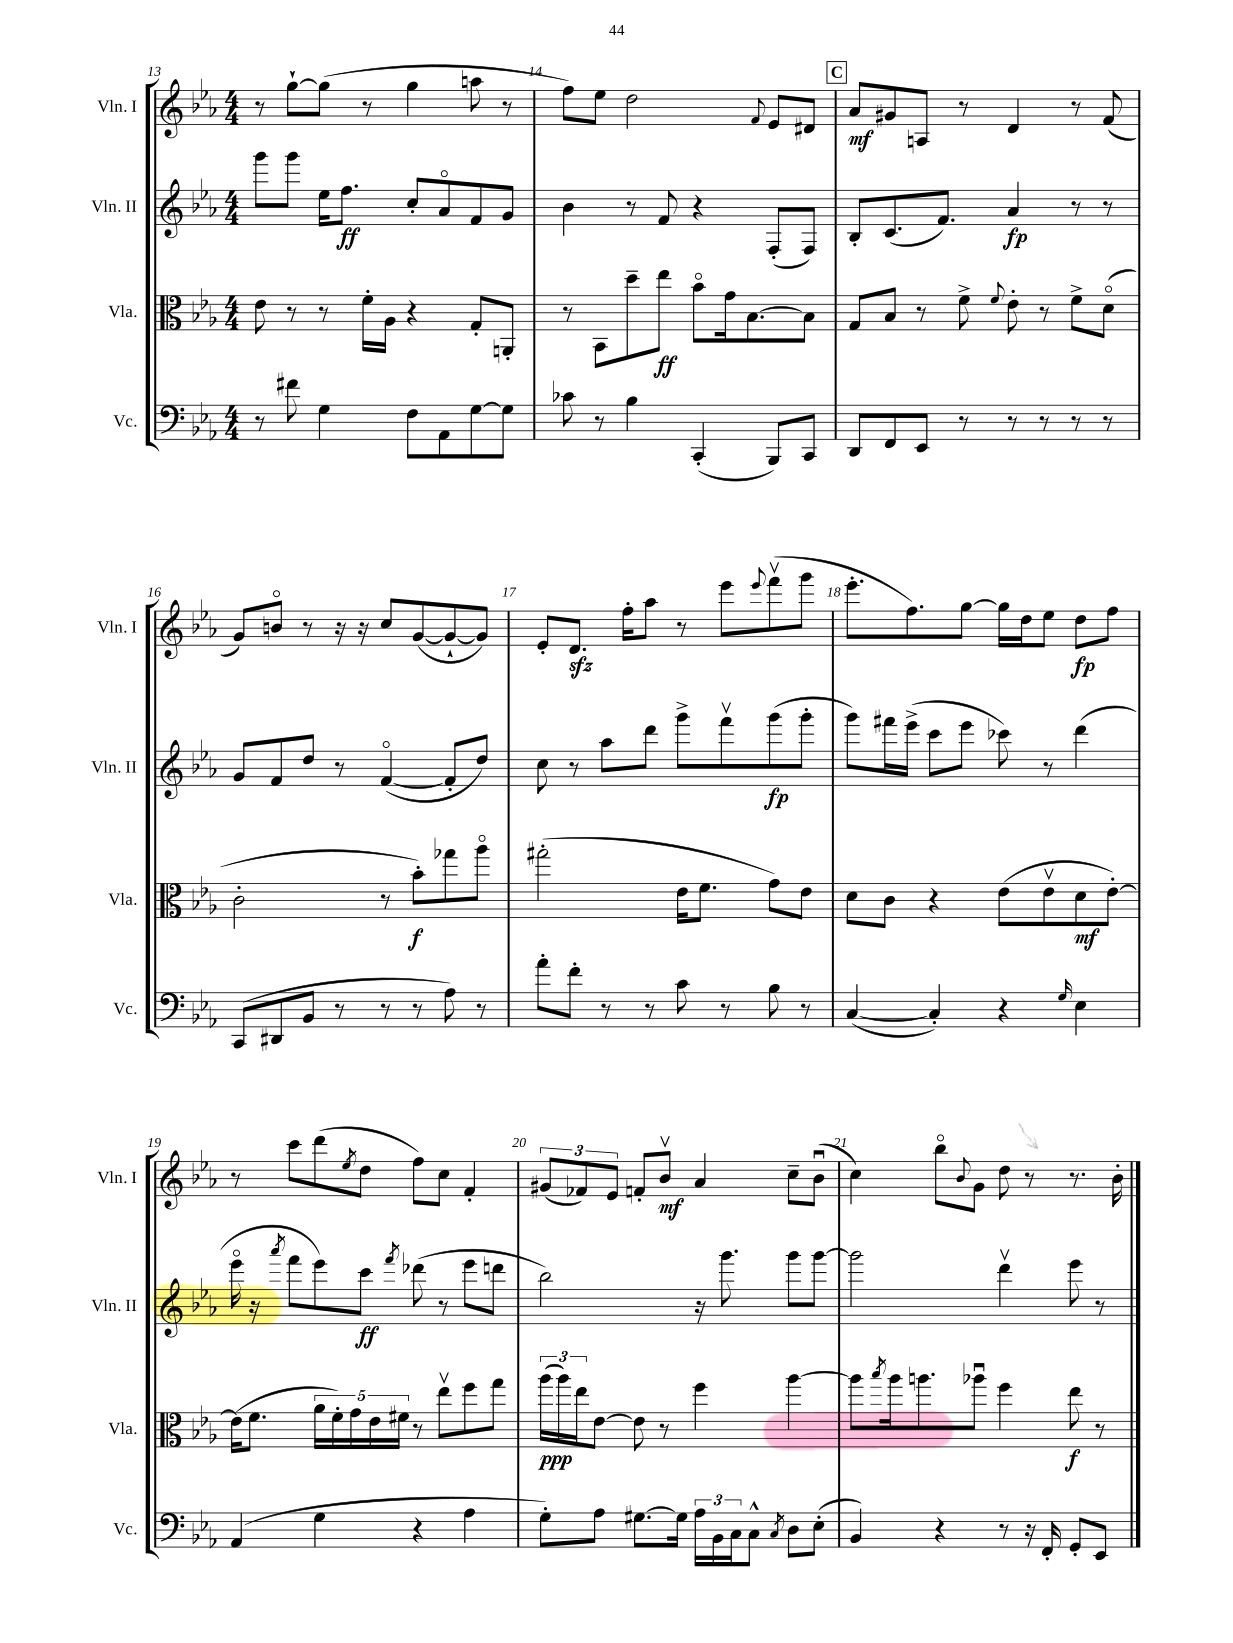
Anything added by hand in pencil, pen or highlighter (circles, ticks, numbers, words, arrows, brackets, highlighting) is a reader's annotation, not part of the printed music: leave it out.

**kern	**kern	**dynam	**kern	**dynam	**kern	**dynam
*part4	*part3	*part3	*part2	*part2	*part1	*part1
*staff4	*staff3	*staff3	*staff2	*staff2	*staff1	*staff1
*I"Vc.	*I"Vla.	*	*I"Vln. II	*	*I"Vln. I	*
*I'Vc.	*I'Vla.	*	*I'Vln. II	*	*I'Vln. I	*
*clefF4	*clefC3	*	*clefG2	*	*clefG2	*
*k[b-e-a-]	*k[b-e-a-]	*	*k[b-e-a-]	*	*k[b-e-a-]	*
*M4/4	*M4/4	*	*M4/4	*	*M4/4	*
=13	=13	=13	=13	=13	=13	=13
8r	8e-\	.	8ggg\L	.	8r	.
8f#X\	8r	.	8ggg\J	.	[8gg`\L	.
4G\	8r	.	16ee-\KL	.	(8gg\J]	.
.	.	.	8.ff\J	ff	.	.
.	16f'\LL	.	.	.	8r	.
.	16A-\JJ	.	.	.	.	.
8F\L	4r	.	8cc'/L	.	4gg\	.
8AA-\	.	.	8a-/	.	.	.
[8G\	8G'/L	.	8f/	.	8aan\	.
8G\J]	8AAn'/J	.	8g/J	.	8r	.
=14	=14	=14	=14	=14	=14	=14
8c-X\	8r	.	4b-\	.	8ff\L)	.
8r	8BB-\L	.	.	.	8ee-\J	.
4B-\	8dd~\	.	8r	.	2dd\	.
.	8ee-\J	ff	8f/	.	.	.
(4CC'/	8b-\L	.	4r	.	.	.
.	16g\k	.	.	.	.	.
.	[8.B-\	.	.	.	.	.
.	.	.	.	.	8qqf/	.
8BBB-/L)	.	.	(8F'/L	.	8e-/L	.
8CC/J	8B-\J]	.	8F/J)	.	8d#X/J	.
!!LO:REH:place=s1:t=C
=15	=15	=15	=15	=15	=15	=15
8DD/L	8G/L	.	8B-'/L	.	8a-/L	mf
8FF/	8B-/J	.	(8.c/	.	8g#X/	.
8EE-/J	8r	.	.	.	8An/J	.
.	.	.	8.f/J)	.	.	.
8r	8f^\	.	.	.	8r	.
.	8qqf/	.	.	.	.	.
8r	8e-'\	.	4a-/	fp	4d/	.
8r	8r	.	.	.	.	.
8r	8f^\L	.	8r	.	8r	.
8r	(8d\J	.	8r	.	(8f/	.
!!LO:LB:g=z
=16	=16	=16	=16	=16	=16	=16
(8CC/L	2c'\	.	8g/L	.	8g/L)	.
8DD#X/	.	.	8f/	.	8bn/J	.
8BB-/J	.	.	8dd/J	.	8r	.
8r	.	.	8r	.	16r	.
.	.	.	.	.	16r	.
8r	8r	.	([4f/	.	8cc/L	.
8r	8b-'\L)	f	.	.	([8g/	.
8A-\)	8gg-X\	.	8f'/L]	.	8g`/_	.
8r	8aa-\J	.	8dd/J)	.	8g/J])	.
=17	=17	=17	=17	=17	=17	=17
8a-'\L	(2gg#X'\	.	8cc\	.	8e-'/L	.
8f'\J	.	.	8r	.	8.dzz/J	.
8r	.	.	8aa-\L	.	.	.
.	.	.	.	.	16ff'\KL	.
8r	.	.	8ddd\J	.	8aa-\J	.
8c\	16e-\KL	.	8ggg^\L	.	8r	.
.	8.f\J	.	.	.	.	.
8r	.	.	8fffv\	.	8eee-\L	.
.	.	.	.	.	8qqeee-/	.
8B-\	8g\L)	.	(8ggg\	fp	(8fffv\	.
8r	8e-\J	.	8ggg'\J	.	8ggg\J	.
=18	=18	=18	=18	=18	=18	=18
([4C/	8d\L	.	8ggg\L)	.	8.eee-'\L	.
.	8c\J	.	16fff#X\L	.	.	.
.	.	.	(16eee-^\JJ	.	8.ff\)	.
4C'/])	4r	.	8ccc\L	.	.	.
.	.	.	8eee-\J	.	[8gg\J	.
4r	(8e-\L	.	8ccc-X\)	.	16gg\LL]	.
.	.	.	.	.	16dd\J	.
.	8e-v\	.	8r	.	8ee-\J	.
16qqG/	.	.	.	.	.	.
4E-\	8d\	mf	(4ddd\	.	8dd\L	fp
.	[8e-'\J)	.	.	.	8ff\J	.
!!LO:LB:g=z
=19	=19	=19	=19	=19	=19	=19
(4AA-/	(16e-\KL]	.	16eee-\	.	8r	.
.	8.f\J	.	16r	.	.	.
.	.	.	8qaaa-/	.	.	.
.	.	.	8fff\L	.	8ccc\L	.
4G\	20a-\LL	.	8eee-\)	.	(8ddd\	.
.	20f'\)	.	.	.	.	.
.	20g\	.	.	.	.	.
.	.	.	.	.	8qee-/	.
.	.	.	8ccc\J	ff	8dd\J	.
.	20e-\	.	.	.	.	.
.	20f#X\JJ	.	.	.	.	.
.	.	.	8qfff/	.	.	.
4r	8r	.	(8ddd-X\	.	8ff\L)	.
.	8ee-v\L	.	8r	.	8cc\J	.
4A-\	8ff\	.	8eee-\L	.	4f'/	.
.	8gg\J	.	8dddn\J	.	.	.
=20	=20	=20	=20	=20	=20	=20
8G'\L)	(24aa-\LL	ppp	2bb-\)	.	(12g#X/L	.
.	24aa-\)	.	.	.	.	.
.	24ee-\J	.	.	.	12f-X/)	.
8A-\J	[8e-\J	.	.	.	.	.
.	.	.	.	.	12e-/J	.
[8.G#X\L	8e-\]	.	.	.	8fn'/L	.
.	8r	.	.	.	8b-v/J	mf
16G#\Jk]	.	.	.	.	.	.
24A-\LL	4ff\	.	16r	.	4a-/	.
24BB-\	.	.	.	.	.	.
.	.	.	8.ggg\	.	.	.
24C\J	.	.	.	.	.	.
8C^^\J	.	.	.	.	.	.
8qC/	.	.	.	.	.	.
8D\L	[4aa-\	.	8ggg\L	.	8cc~\L	.
(8E-'\J	.	.	[8ggg\J	.	(8b-u\J	.
=21	=21	=21	=21	=21	=21	=21
4BB-/)	8aa-\L]	.	2ggg\]	.	4cc\)	.
.	8qbb-/	.	.	.	.	.
.	16aa-\k	.	.	.	.	.
.	8.aan\	.	.	.	.	.
4r	.	.	.	.	8bb-\L	.
.	.	.	.	.	8qqb-/	.
.	8aa-Xu\J	.	.	.	8g\J	.
8r	4ff\	.	4dddv\	.	8dd\	.
16r	.	.	.	.	8r	.
16FF'/	.	.	.	.	.	.
8GG'/L	8ee-\	f	8eee-\	.	8.r	.
8EE-/J	8r	.	8r	.	.	.
.	.	.	.	.	16b-'\	.
==	==	==	==	==	==	==
*-	*-	*-	*-	*-	*-	*-
